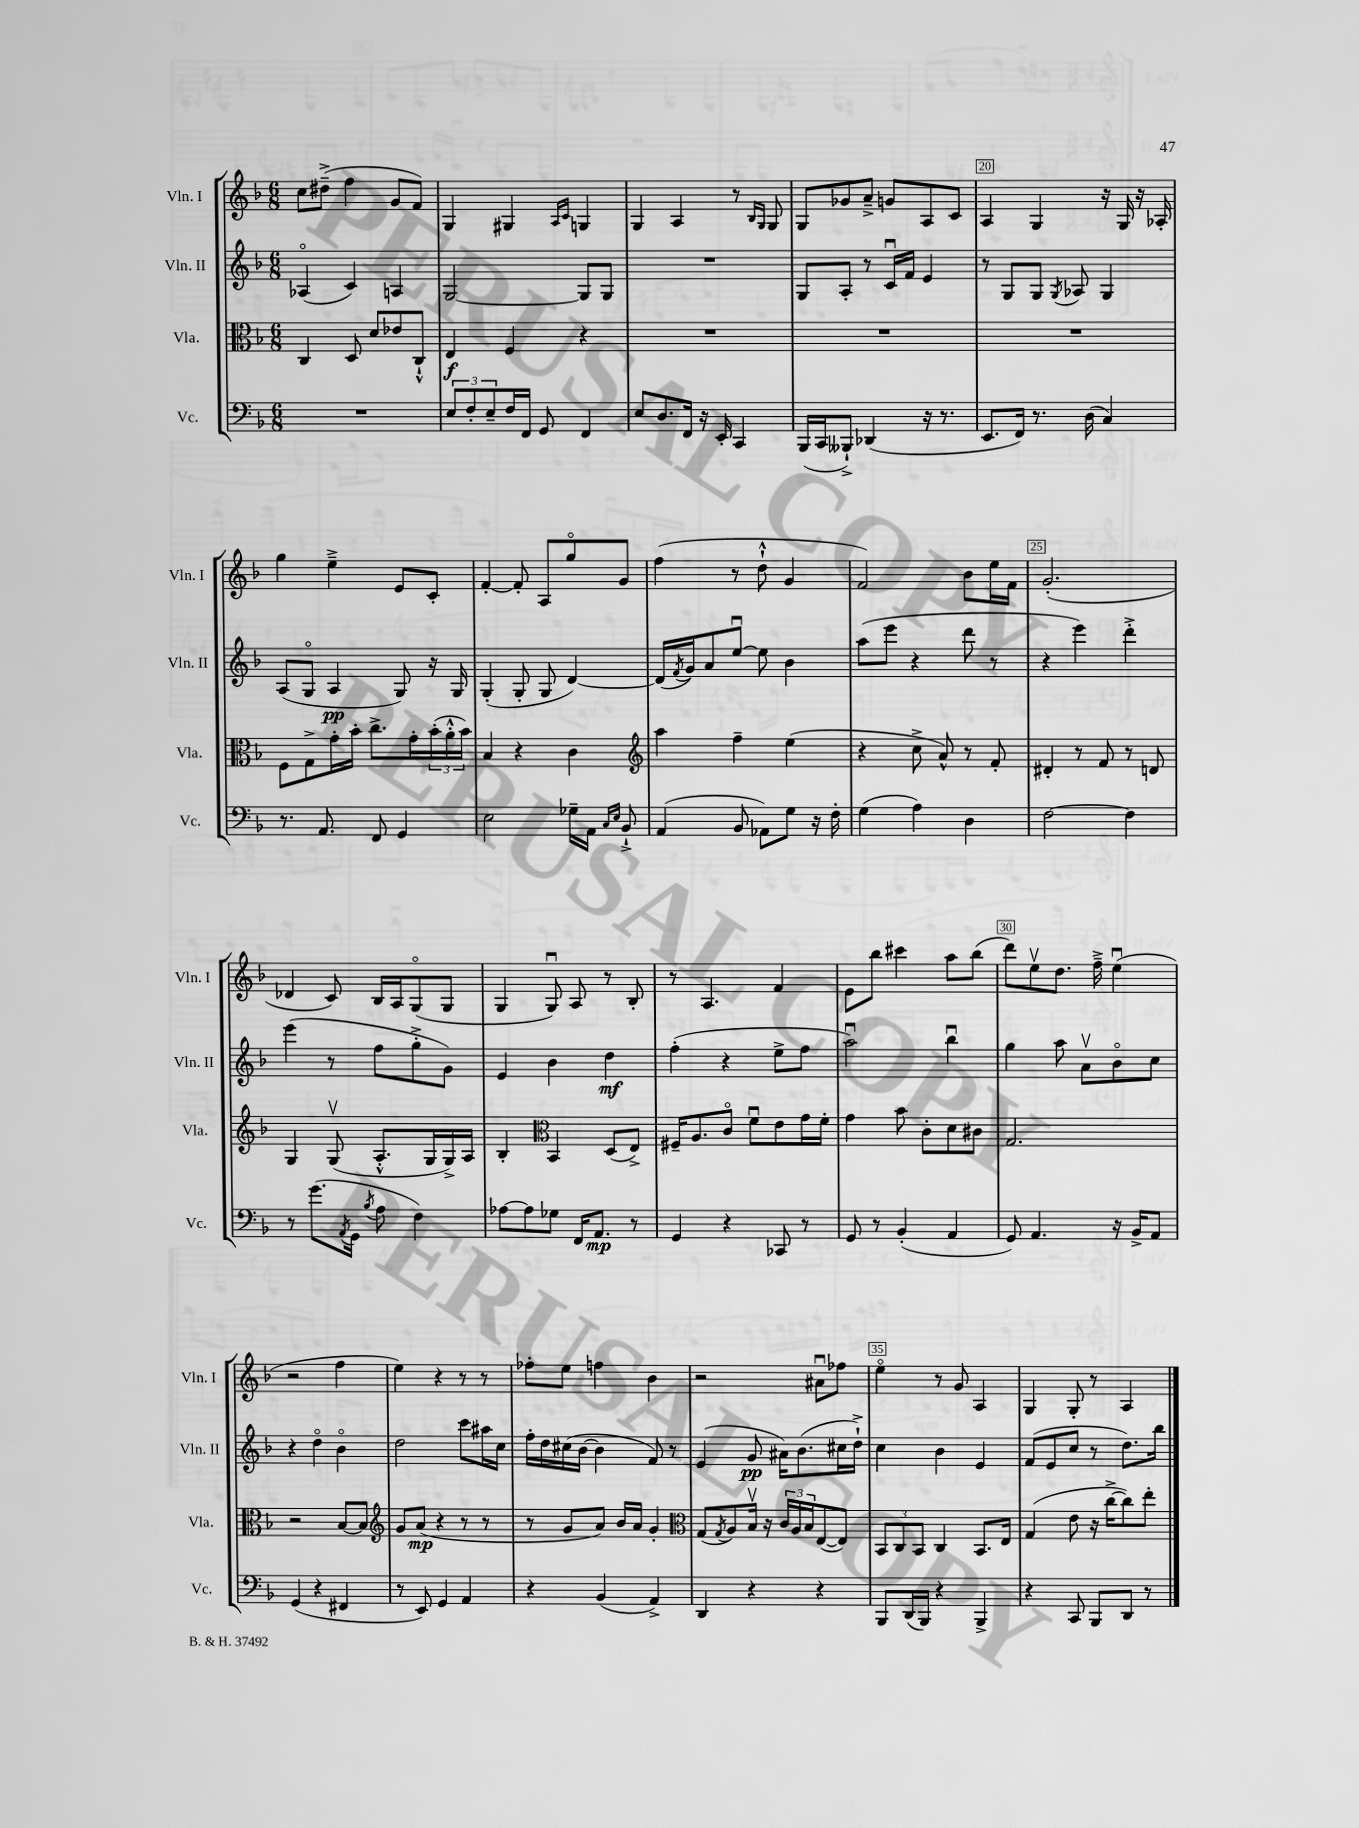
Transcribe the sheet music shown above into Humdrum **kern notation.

**kern	**kern	**kern	**kern
*staff4	*staff3	*staff2	*staff1
*clefF4	*clefC3	*clefG2	*clefG2
*k[b-]	*k[b-]	*k[b-]	*k[b-]
*M6/8	*M6/8	*M6/8	*M6/8
2.r	4C/	(4A-o/	8cc\L
.	.	.	(8dd#~^\J
.	8D/	4c/)	4ff\
.	8d/L	.	.
.	8e-/	4A/	8g/L
.	8C`^^/J	.	8f/J)
=	=	=	=
12E/L	4E/	[2G/	4G/
12F'/	.	.	.
12E~/	.	.	.
16F/L	4F/	.	4G#/
16FF/JJ	.	.	.
8GG/	.	.	.
.	.	.	16qqA/LL
.	.	.	16qqc/JJ
4FF/	4r	8G/]L	4G/
.	.	8G/J	.
=	=	=	=
8E/L	2.r	2.r	4G/
8.D/	.	.	.
.	.	.	4A/
16FF/Jk	.	.	.
16r	.	.	.
16EE'/	.	.	.
4CC/	.	.	8r
.	.	.	16qqB-/LL
.	.	.	16qqG/JJ
.	.	.	8G/
=	=	=	=
(16BBB-/LL	2.r	8G/L	8G/L
16CC/J	.	.	.
8BBB--`^/J)	.	8A'/J	8g-/
(4DD-/	.	8r	8a~^/J
.	.	16cu/LL	8g/L
.	.	16f/JJ	.
16r	.	4e/	8A/
8.r	.	.	.
.	.	.	8c/J
=	=	=	=
8.EE/L	2.r	8r	4A/
.	.	8G/L	.
16FF/Jk)	.	.	.
8.r	.	8G/J	4G/
.	.	8qG/	.
.	.	8A-/	.
(16D\	.	.	.
4C/)	.	4G/	16r
.	.	.	16G/
.	.	.	16r
.	.	.	16A-'/
=	=	=	=
8.r	8F\L	(8A/L	4gg\
.	8G^\	8Go/J	.
8.AA/	.	.	.
.	16g'\L	4A/	4ee~^\
.	16b-'\JJ	.	.
8FF/	8.cc^\L	.	.
4GG/	.	8G/)	8e/L
.	16g'\L	.	.
.	(24b-'\	16r	8c'/J
.	24a'^^\	.	.
.	.	16G/	.
.	24b-\JJ)	.	.
=	=	=	=
2E\	4B-/	(4G'/	[4f'/
.	4r	8G'/	8f'/]
.	.	8G/	8A/L
16G-~\LL	4c\	[4d/)	8ggo/
16AA\JJ	.	.	.
16qqC/LL	.	.	.
16qqE/JJ	.	.	.
8BB-`^/	.	.	8g/J
=	=	=	=
*	*clefG2	*	*
(4AA/	4aa\	(16d/]LL	(4ff\
.	.	8qf/	.
.	.	16g/J)	.
.	.	8a/	.
8BB-/	4ff~\	[8eeu/J	8r
8AA-\L)	.	8ee\]	8dd`^^\
8G\J	(4ee\	4b-\	4g/
16r	.	.	.
16F'\	.	.	.
=	=	=	=
(4G\	4r	(8aa\L	2f/)
.	.	8eee\J	.
4A\)	8cc^\	4r	.
.	8a^^/)	.	.
4D\	8r	8ddd\	8b-\L
.	8f'/	8r	16ee\L
.	.	.	16f\JJ
=	=	=	=
[2F\	4d#'/	4r	(2.g'/
.	8r	4eee\)	.
.	8f/	.	.
4F\]	8r	4ddd'^\	.
.	8d/	.	.
=	=	=	=
8r	4G/	(4eee\	4d-/
(8.g\L	.	.	.
.	(8Gv/	8r	8c/)
8qAA/	.	.	.
16GG\Jk	.	.	.
8qB-/	.	.	.
8A\	8.A'^^/L	8ff\L	16B-/LL
.	.	.	16A/J
4F\)	.	8gg'^\	(8Go/
.	16G/L	.	.
.	16G^/)	8g\J)	8G/J
.	16A/JJ	.	.
=	=	=	=
[8A-\L	4B-'/	4e/	4G/
8A-\]	.	.	.
*	*clefC3	*	*
8G-\J	4BB-/	4b-\	8Gu/)
16FF/LK	.	.	8A/
8.AA/J	.	.	.
.	(8D/L	4dd\	8r
8r	8E^/J)	.	8B-'/
=	=	=	=
4GG/	16F#~/LK	(4ff'\	8r
.	8.A/	.	.
.	.	.	4.A/
4r	8co/J	4r	.
.	8fu\L	.	.
8CC-/	8e\	8ee^\L	4f/
8r	16g\L	8ff\J	.
.	16f'\JJ	.	.
=	=	=	=
8GG/	4g\	2aau\)	8e\L
8r	.	.	8bb-\J
(4BB-'/	8b-\	.	4ccc#\
.	8c'\L	.	.
4AA/	8d\	4bb-u\	8aa\L
.	8c#\J	.	(8bb-\J
=	=	=	=
8GG/)	2.G/	4gg\	8ddd\L)
4.AA/	.	.	8eev\
.	.	8aa\	8.dd\J
.	.	8av\L	.
.	.	.	16ff~^\
16r	.	8b-o\	(4eeu\
16BB-^/LK	.	.	.
8AA/J	.	8cc\J	.
=	=	=	=
(4GG/	2r	4r	2r
4r	.	4ddo\	.
4FF#/	[8B-/L	4b-o\	4ff\
.	8B-/]J	.	.
=	=	=	=
*	*clefG2	*	*
8r	8g/L	2dd\	4ee\)
8EE/)	(8a/J	.	.
4GG/	4r	.	4r
4AA/	8r	8ccc\L	8r
.	8r	16aa#\L	8r
.	.	16cc\JJ	.
=	=	=	=
4r	8r	16ff'\LL	8ff-'\L
.	.	16dd\	.
.	8g/L	(16cc#\	8ee\J
.	.	[16b-\JJ	.
(4BB-/	8a/J)	4b-\]	4ff\
.	16b-/LL	.	.
.	16a/JJ	.	.
4AA^/)	4g'/	8f/)	4b-\
.	.	8r	.
=	=	=	=
*	*clefC3	*	*
4DD/	(8G/L	(4e/	2r
.	8qG/	.	.
.	8A/)	.	.
4r	16B-v/Jk	8g/	.
.	16r	.	.
.	24c/LL	16a#\LK)	.
.	24A/	.	.
.	.	(8.b-\	.
.	24B-/J	.	.
4r	([8E/	.	8a#u\L
.	8E/]J)	16cc#\L	8ff-\J
.	.	16dd`^\JJ)	.
=	=	=	=
8BBB-/L	12BB-/L	4cc\	4eeo\
.	12C/	.	.
(16DD/L	.	.	.
.	12BB-/J	.	.
16BBB-/JJ)	.	.	.
4r	4C/	4b-\	8r
.	.	.	8g/
4BBB-^/	8.BB-/L	4e/	4A/
.	16E/Jk	.	.
=	=	=	=
4r	(4G/	(8f/L	4G/
.	.	8e/	.
8CC/	8e\	8cc/J	8G'/
8BBB-/L	16r	8r	8r
.	[16cc^\LK	.	.
8DD/J	8cc\])	8.dd\L)	4A/
8r	8ee'\J	.	.
.	.	16bb-\Jk	.
==	==	==	==
*-	*-	*-	*-
